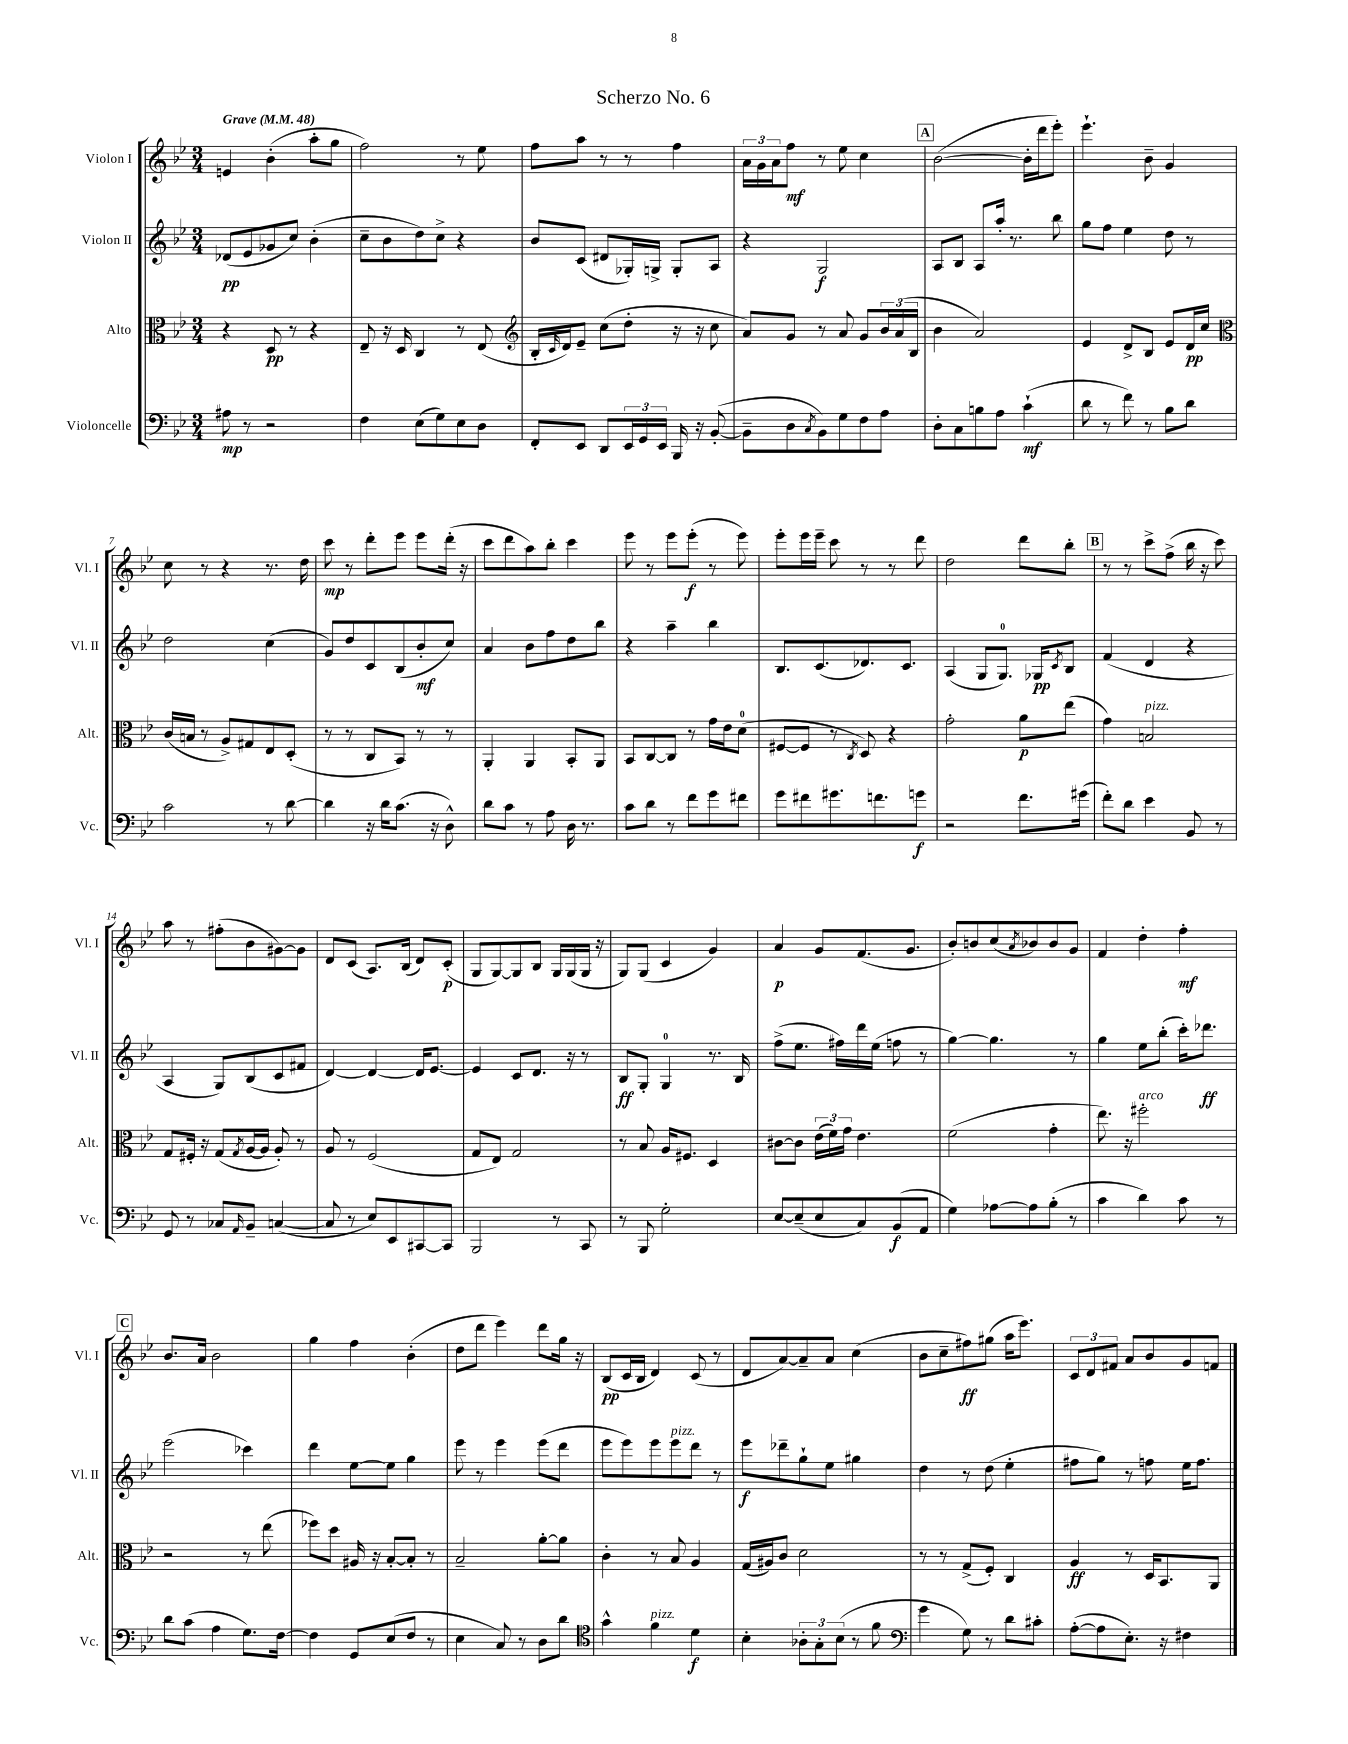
\header { title = "Scherzo No. 6" }
<<
\new StaffGroup <<
\new Staff = "s0" \with { instrumentName = "Violon I" shortInstrumentName = "Vl. I" } {
    \clef treble \key bes \major \numericTimeSignature \time 3/4 \tempo "Grave" 4 = 48
    e'4 bes'4-.( a''8-. g''8 |
    f''2) r8 ees''8 |
    f''8 a''8 r8 r8 f''4 |
    \tuplet 3/2 { a'16 g'16 a'16 } f''8\mf r8 ees''8 c''4 |
    \mark \markup { \box "A" } bes'2~( bes'16-. d'''16 ees'''8-.) |
    ees'''4.-! bes'8-- g'4 |
    c''8 r8 r4 r8. d''16 |
    c'''8\mp r8 d'''8-. ees'''8 ees'''8 d'''16-.( r16 |
    c'''8 d'''8 a''8) bes''8-. c'''4 |
    ees'''8 r8 ees'''8 ees'''8-.\f( r8 ees'''8) |
    ees'''8-. ees'''16 ees'''16-- c'''8 r8 r8 d'''8 |
    d''2 d'''8 bes''8-. |
    \mark \markup { \box "B" } r8 r8 c'''8-> f''8->( bes''16 r16 c'''8) |
    a''8 r8 fis''8-.( bes'8 gis'8~) gis'8 |
    d'8 c'8( a8.) bes16( d'8) c'8-.\p( |
    g8 g8~) g8 bes8 g16 g16( g16 r16 |
    g8) g8( c'4 g'4) |
    a'4\p g'8 f'8.( g'8. |
    bes'8-.) b'8 c''8( \acciaccatura { a'8 } bes'8) bes'8 g'8 |
    f'4 d''4-. f''4-.\mf |
    \mark \markup { \box "C" } bes'8. a'16 bes'2 |
    g''4 f''4 bes'4-.( |
    d''8 d'''8 ees'''4) d'''8 g''16 r16 |
    bes8\pp( c'16 bes16 d'4) c'8( r8 |
    d'8 a'8~) a'8-- a'8 c''4( |
    bes'8 c''8-- fis''8\ff) gis''8( a''16 ees'''8.) |
    \tuplet 3/2 { c'8 d'8 fis'8 } a'8 bes'8 g'8 f'8 \bar "|." |
}
\new Staff = "s1" \with { instrumentName = "Violon II" shortInstrumentName = "Vl. II" } {
    \clef treble \key bes \major \numericTimeSignature \time 3/4
    des'8\pp( ees'8 ges'8 c''8) bes'4-.( |
    c''8-- bes'8 d''8) c''8-> r4 |
    bes'8 c'8( dis'8 ges16-.) g16-> g8-. a8 |
    r4 g2\f |
    \mark \markup { \box "A" } a8 bes8 a8 a''16-. r8. bes''8 |
    g''8 f''8 ees''4 d''8 r8 |
    d''2 c''4( |
    g'8) d''8 c'8 bes8( bes'8-.\mf c''8) |
    a'4 bes'8 f''8 d''8 bes''8 |
    r4 a''4-- bes''4 |
    bes8. c'8.( des'8.) c'8. |
    a4( g8 g8.-0) ges16\pp \acciaccatura { c'8 } bes8 |
    \mark \markup { \box "B" } f'4( d'4 r4 |
    a4 g8) bes8( c'8 fis'8 |
    d'4~) d'4~ d'16 ees'8.~ |
    ees'4 c'8 d'8. r16 r8 |
    bes8\ff g8-. g4-0 r8. bes16 |
    f''8->( ees''8. fis''16) d'''16 ees''16( f''8 r8 |
    g''4~) g''4. r8 |
    g''4 ees''8 bes''8-.( c'''16-.) des'''8.\ff |
    \mark \markup { \box "C" } ees'''2( ces'''4) |
    d'''4 ees''8~ ees''8 g''4 |
    ees'''8 r8 ees'''4 ees'''8( d'''8 |
    ees'''8 ees'''8) ees'''8 ees'''8^\markup { \italic "pizz." } d'''8 r8 |
    ees'''8\f des'''8-- g''8-! ees''8 gis''4 |
    d''4 r8 d''8( ees''4-. |
    fis''8 g''8) r8 f''8 ees''16 f''8. \bar "|." |
}
\new Staff = "s2" \with { instrumentName = "Alto" shortInstrumentName = "Alt." } {
    \clef alto \key bes \major \numericTimeSignature \time 3/4
    r4 d8\pp r8 r4 |
    ees8-- r16 d16 c4 r8 ees8( |
    \clef treble bes16-. \grace { c'16 } d'16) ees'8-- c''8( d''8-. r16 r16 c''8 |
    a'8) g'8 r8 a'8 g'8 \tuplet 3/2 { bes'16 a'16( bes16 } |
    \mark \markup { \box "A" } bes'4 a'2) |
    ees'4 d'8-> bes8 ees'8 d'16\pp c''16 |
    \clef alto c'16( b16 r8 a8->) gis8 ees8 d8-.( |
    r8 r8 c8 bes,8) r8 r8 |
    a,4-. a,4 bes,8-. a,8 |
    bes,8 c8~ c8 r8 g'16 ees'16 d'8-0( |
    fis8~ fis8 r8 \acciaccatura { c8 } d8) r4 |
    g'2-. a'8\p ees''8( |
    \mark \markup { \box "B" } g'4) b2^\markup { \italic "pizz." } |
    g8 fis16-. r16 g8( \acciaccatura { g8 } a16~ a16 a8-.) r8 |
    a8 r8 f2( |
    g8 ees8) g2 |
    r8 bes8 a16 fis8. d4 |
    cis'8~ cis'8 \tuplet 3/2 { ees'16( f'16) g'16 } ees'4. |
    f'2( g'4-. |
    ees''8.) r16 fis''2-.^\markup { \italic "arco" } |
    \mark \markup { \box "C" } r2 r8 ees''8( |
    fes''8) d''8 ais16 r16 bes8~-. bes8-. r8 |
    bes2-- a'8~-. a'8 |
    c'4-. r8 bes8 a4 |
    g16( ais16) c'8 d'2 |
    r8 r8 g8->( f8-.) c4 |
    a4\ff r8 d16 bes,8. a,8 \bar "|." |
}
\new Staff = "s3" \with { instrumentName = "Violoncelle" shortInstrumentName = "Vc." } {
    \clef bass \key bes \major \numericTimeSignature \time 3/4
    ais8\mp r8 r2 |
    f4 ees8( g8) ees8 d8 |
    f,8-. ees,8 d,8 \tuplet 3/2 { ees,16 g,16 ees,16 } bes,,16 r16 bes,8~-.( |
    bes,8-- d8 \acciaccatura { c8 } bes,8) g8 f8 a8 |
    \mark \markup { \box "A" } d8-. c8 b8 a8 c'4-!\mf( |
    d'8 r8 f'8) r8 bes8 d'8 |
    c'2 r8 d'8~ |
    d'4 r16 d'16 c'8.( r16 d8-^) |
    d'8 c'8 r8 a8 d16 r8. |
    c'8 d'8 r8 f'8 g'8 fis'8 |
    g'8 fis'8 gis'8. f'8. g'8\f |
    r2 f'8. gis'16( |
    \mark \markup { \box "B" } f'8-.) d'8 ees'4 bes,8 r8 |
    g,8 r8 ces8 \grace { a,16 } bes,8-- c4~( |
    c8 r8 ees8) ees,8 cis,8~ cis,8 |
    bes,,2 r8 c,8 |
    r8 bes,,8 g2-. |
    ees8~ ees8--( ees8 c8) bes,8\f( a,8 |
    g4) aes8~ aes8 bes8-.( r8 |
    c'4 d'4) c'8 r8 |
    \mark \markup { \box "C" } d'8 c'8( a4 g8.) f16~ |
    f4 g,8 ees8( f8 r8 |
    ees4 c8) r8 d8 d'8 |
    \clef tenor g'4-^ f'4^\markup { \italic "pizz." } d'4\f |
    bes4-. \tuplet 3/2 { aes8-. g8-. bes8( } r8 f'8 |
    \clef bass g'4 g8) r8 d'8 cis'8-. |
    a8~-.( a8 ees8.-.) r16 fis4 \bar "|." |
}
>>
>>
